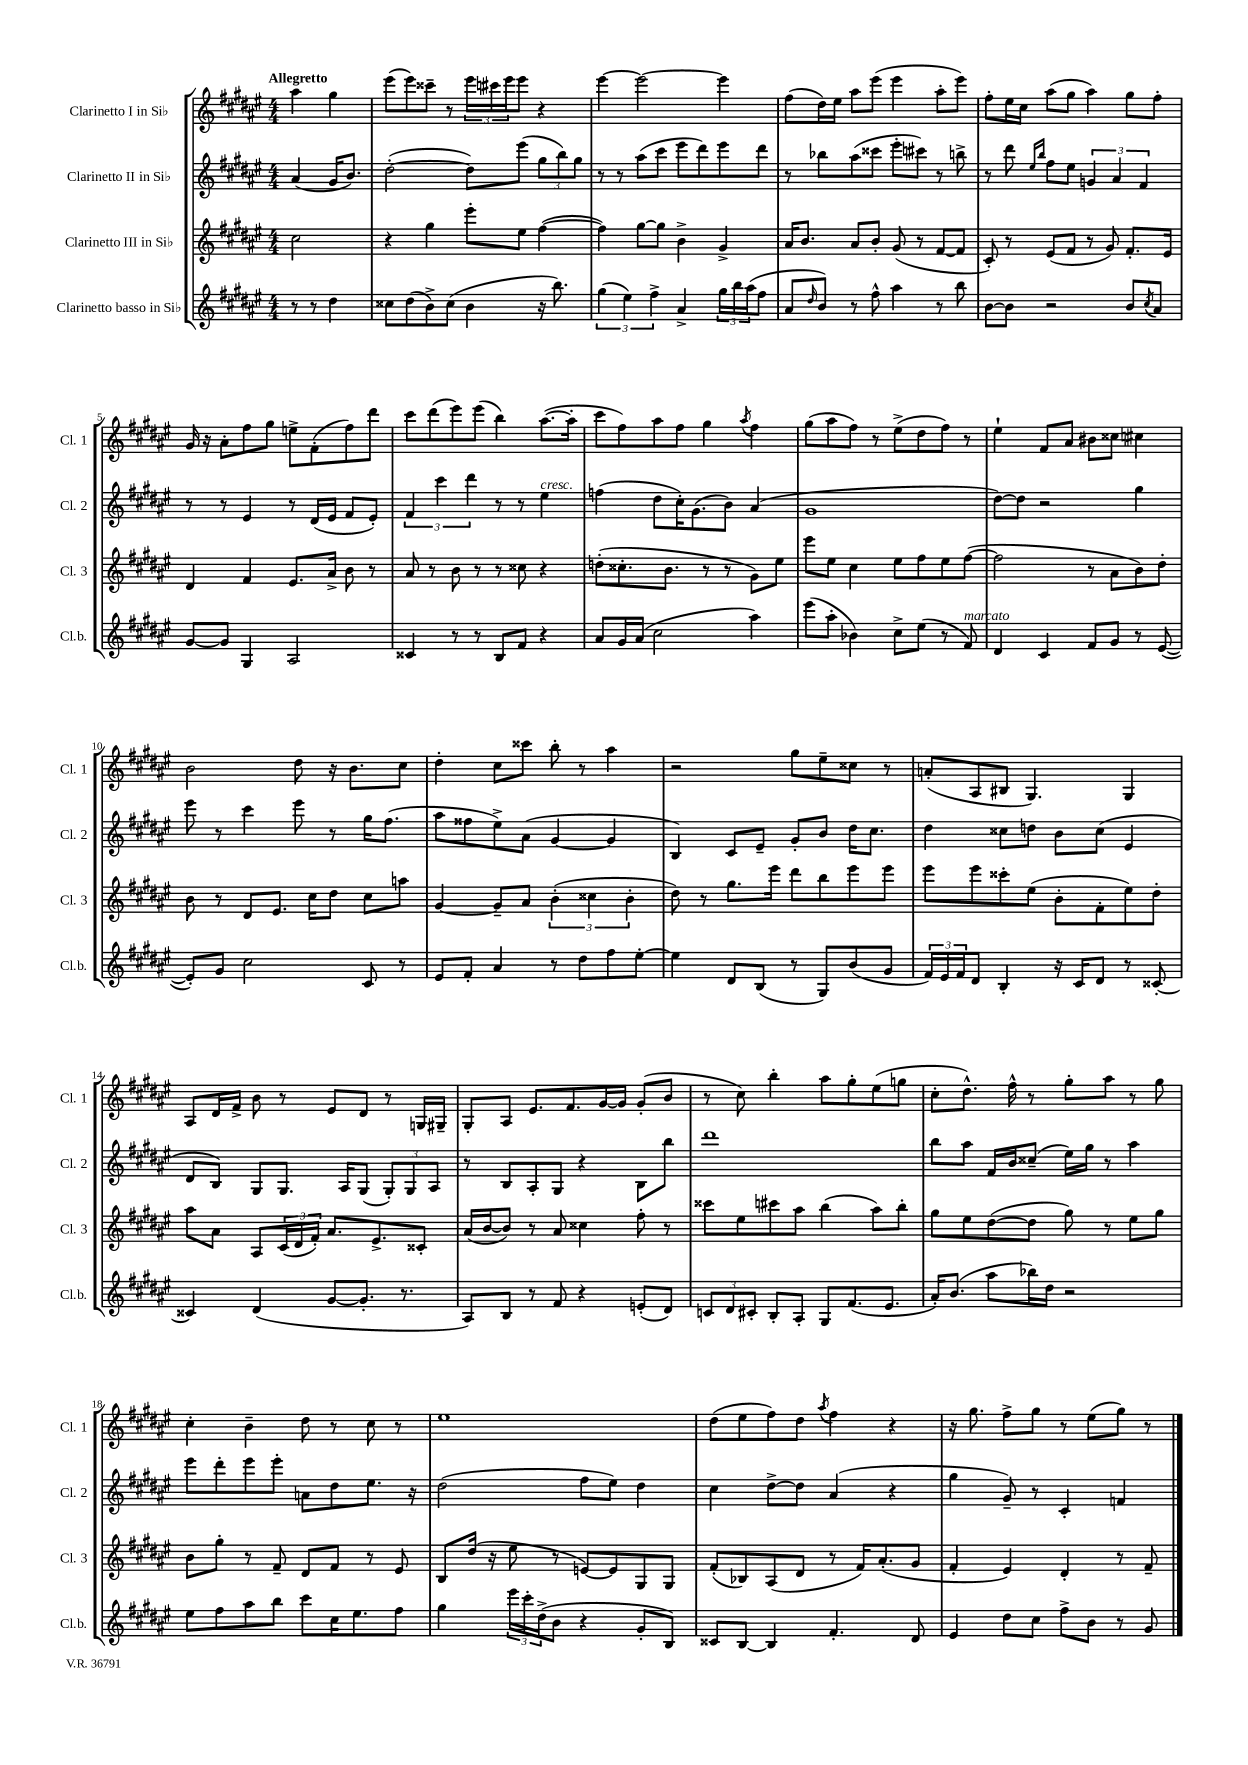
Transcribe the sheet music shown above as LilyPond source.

<<
\new StaffGroup <<
\new Staff = "s0" \with { instrumentName = "Clarinetto I in Sib" shortInstrumentName = "Cl. 1" } {
    \clef treble \key fis \major \numericTimeSignature \time 4/4 \partial 2 \tempo "Allegretto"
    ais''4 gis''4 |
    eis'''8( eis'''8) cisis'''8-- r8 \tuplet 3/2 { eis'''16 cis'''16 eis'''16 } eis'''8 r4 |
    eis'''4~ eis'''2~ eis'''4 |
    fis''8( dis''16) eis''16 ais''8 eis'''8( eis'''4 ais''8-. eis'''8) |
    fis''8-. eis''16 cis''16 ais''8( gis''8 ais''4) gis''8 fis''8-. |
    gis'16 r16 ais'8-. fis''8 gis''8 e''8-> fis'8-.( fis''8) dis'''8 |
    cis'''8 dis'''8( eis'''8) eis'''8( b''4) ais''8.~( ais''16-. |
    cis'''8 fis''8) ais''8 fis''8 gis''4 \acciaccatura { ais''8 } fis''4 |
    gis''8( ais''8 fis''8) r8 eis''8->( dis''8 fis''8) r8 |
    eis''4-! fis'8 ais'8 bis'8 cisis''8 cis''4 |
    b'2 dis''8 r16 b'8. cis''8 |
    dis''4-. cis''8 cisis'''8 b''8-. r8 ais''4 |
    r2 gis''8 eis''8-- cisis''8 r8 |
    a'8-.( ais8 bis8 gis4.) gis4 |
    ais8 dis'16 fis'16-> b'8 r8 eis'8 dis'8 r8 g16 gis16-- |
    gis8-. ais8 eis'8. fis'8. gis'16~ gis'16 gis'8-.( b'8 |
    r8 cis''8) b''4-. ais''8 gis''8-. eis''8( g''8 |
    cis''8-. dis''8.-^) fis''16-^ r8 gis''8-. ais''8 r8 gis''8 |
    cis''4-. b'4-- dis''8 r8 cis''8 r8 |
    eis''1 |
    dis''8( eis''8 fis''8) dis''8 \acciaccatura { ais''8 } fis''4 r4 |
    r16 gis''8. fis''8-> gis''8 r8 eis''8( gis''8) r8 \bar "|." |
}
\new Staff = "s1" \with { instrumentName = "Clarinetto II in Sib" shortInstrumentName = "Cl. 2" } {
    \clef treble \key fis \major \numericTimeSignature \time 4/4 \partial 2
    ais'4( gis'16 b'8.) |
    dis''2~-.( dis''8) eis'''8( \tuplet 3/2 { gis''8 b''8) gis''8 } |
    r8 r8 ais''8( cis'''8 eis'''8 dis'''8) eis'''8 dis'''8 |
    r8 bes''8 ais''8( cisis'''8 eis'''8-. cis'''8) r8 b''8-> |
    r8 dis'''8 \grace { eis''16 b''16 } fis''8 eis''8 \tuplet 3/2 { g'4 ais'4 fis'4 } |
    r8 r8 eis'4 r8 dis'16( eis'16 fis'8 eis'8-.) |
    \tuplet 3/2 { fis'4 cis'''4 dis'''4 } r8 r8 eis''4^\markup { \italic "cresc." } |
    f''4( dis''8 cis''16-.) gis'8.( b'8) ais'4( |
    gis'1 |
    dis''8~) dis''8 r2 gis''4 |
    eis'''8 r8 cis'''4 eis'''8 r8 gis''16 fis''8.( |
    ais''8 fisis''8 eis''8->) ais'8( gis'4~ gis'4 |
    b4) cis'8 eis'8-- gis'8-. b'8 dis''16 cis''8. |
    dis''4 cisis''8 d''8 b'8 cisis''8( eis'4 |
    dis'8 b8) gis8 gis8. ais16 gis8( \tuplet 3/2 { gis8-.) gis8 ais8 } |
    r8 b8 ais8-. gis8 r4 b8 b''8 |
    dis'''1 |
    b''8 ais''8 fis'16 b'16 cisis''8--( eis''16) gis''16 r8 ais''4 |
    eis'''8 dis'''8-. eis'''8 eis'''8-. a'8 dis''8 eis''8. r16 |
    dis''2( fis''8 eis''8) dis''4 |
    cis''4 dis''8~-> dis''8 ais'4( r4 |
    gis''4 gis'8--) r8 cis'4-. f'4 \bar "|." |
}
\new Staff = "s2" \with { instrumentName = "Clarinetto III in Sib" shortInstrumentName = "Cl. 3" } {
    \clef treble \key fis \major \numericTimeSignature \time 4/4 \partial 2
    cis''2 |
    r4 gis''4 eis'''8-. eis''8 fis''4~( |
    fis''4) gis''8~ gis''8 b'4-> gis'4-> |
    ais'16 b'8. ais'8 b'8-. gis'8( r8 fis'8~ fis'8 |
    cis'8-.) r8 eis'8( fis'8 r8 gis'8) fis'8.-. eis'16 |
    dis'4 fis'4 eis'8. ais'16-> b'8 r8 |
    ais'8 r8 b'8 r8 r8 cisis''8 r4 |
    d''8-.( cisis''8.-. b'8. r8 r8 gis'8) eis''8 |
    eis'''8 eis''8 cis''4 eis''8 fis''8 eis''8 fis''8~( |
    fis''2 r8 ais'8 b'8) dis''8-. |
    b'8 r8 dis'8 eis'8. cis''16 dis''8 cis''8 a''8 |
    gis'4~ gis'8-- ais'8 \tuplet 3/2 { b'4-.( cisis''4 b'4-. } |
    dis''8) r8 gis''8. eis'''16 dis'''8 b''8 eis'''8 eis'''8 |
    eis'''8 eis'''8 cisis'''8-. eis''8( b'8-. fis'8-. eis''8) dis''8-. |
    ais''8 ais'8 ais8 \tuplet 3/2 { cis'16( dis'16 fis'16-.) } ais'8. eis'8.-> cisis'8-. |
    ais'16( b'16~ b'8) r8 ais'8 cisis''4 fis''8-. r8 |
    cisis'''8 eis''8 cis'''8 ais''8 b''4( ais''8) b''8-. |
    gis''8 eis''8 dis''8~( dis''8 gis''8) r8 eis''8 gis''8 |
    b'8 gis''8-. r8 fis'8-- dis'8 fis'8 r8 eis'8 |
    b8 dis''16( r16 eis''8 r8 e'8~) e'8 gis8 gis8 |
    fis'8-.( bes8) ais8( dis'8 r8 fis'16) ais'8.-.( gis'8 |
    fis'4-. eis'4) dis'4-. r8 fis'8-- \bar "|." |
}
\new Staff = "s3" \with { instrumentName = "Clarinetto basso in Sib" shortInstrumentName = "Cl.b." } {
    \clef treble \key fis \major \numericTimeSignature \time 4/4 \partial 2
    r8 r8 dis''4 |
    cisis''8 dis''8( b'8->) cisis''8( b'4 r16 b''8.) |
    \tuplet 3/2 { gis''4( eis''4) fis''4-> } ais'4-> \tuplet 3/2 { gis''16 b''16 ais''16( } fis''8 |
    ais'8 \grace { dis''16 } b'8) r8 fis''8-^ ais''4 r8 b''8 |
    b'8~ b'8 r2 b'8 \acciaccatura { cis''8 } ais'8 |
    gis'8~ gis'8 gis4 ais2 |
    cisis'4 r8 r8 b8 fis'8 r4 |
    ais'8 gis'16 ais'16( cis''2 ais''4) |
    eis'''8( ais''8-. bes'4) cis''8-> eis''8( r8 fis'8^\markup { \italic "marcato" }) |
    dis'4 cis'4 fis'8 gis'8 r8 eis'8~( |
    eis'8-.) gis'8 cis''2 cis'8 r8 |
    eis'8 fis'8-. ais'4 r8 dis''8 fis''8 eis''8~-. |
    eis''4 dis'8 b8( r8 gis8) b'8( gis'8 |
    \tuplet 3/2 { fis'16) eis'16 fis'16 } dis'8 b4-. r16 cis'16 dis'8 r8 cisis'8~-. |
    cisis'4 dis'4( gis'8~ gis'8.-. r8. |
    ais8) b8 r8 fis'8 r4 e'8-.( dis'8) |
    \tuplet 3/2 { c'8 dis'8 cis'8-. } b8-. ais8-. gis8 fis'8.( eis'8. |
    ais'16-.) b'8.( ais''8 bes''16) dis''16 r2 |
    eis''8 fis''8 ais''8 b''8 cis'''8 cis''16 eis''8. fis''8 |
    gis''4 \tuplet 3/2 { eis'''16 cis'''16-. dis''16->( } b'8 r4 gis'8-. b8) |
    cisis'8 b8~ b4 fis'4.-. dis'8 |
    eis'4 dis''8 cis''8 fis''8-> b'8 r8 gis'8 \bar "|." |
}
>>
>>
